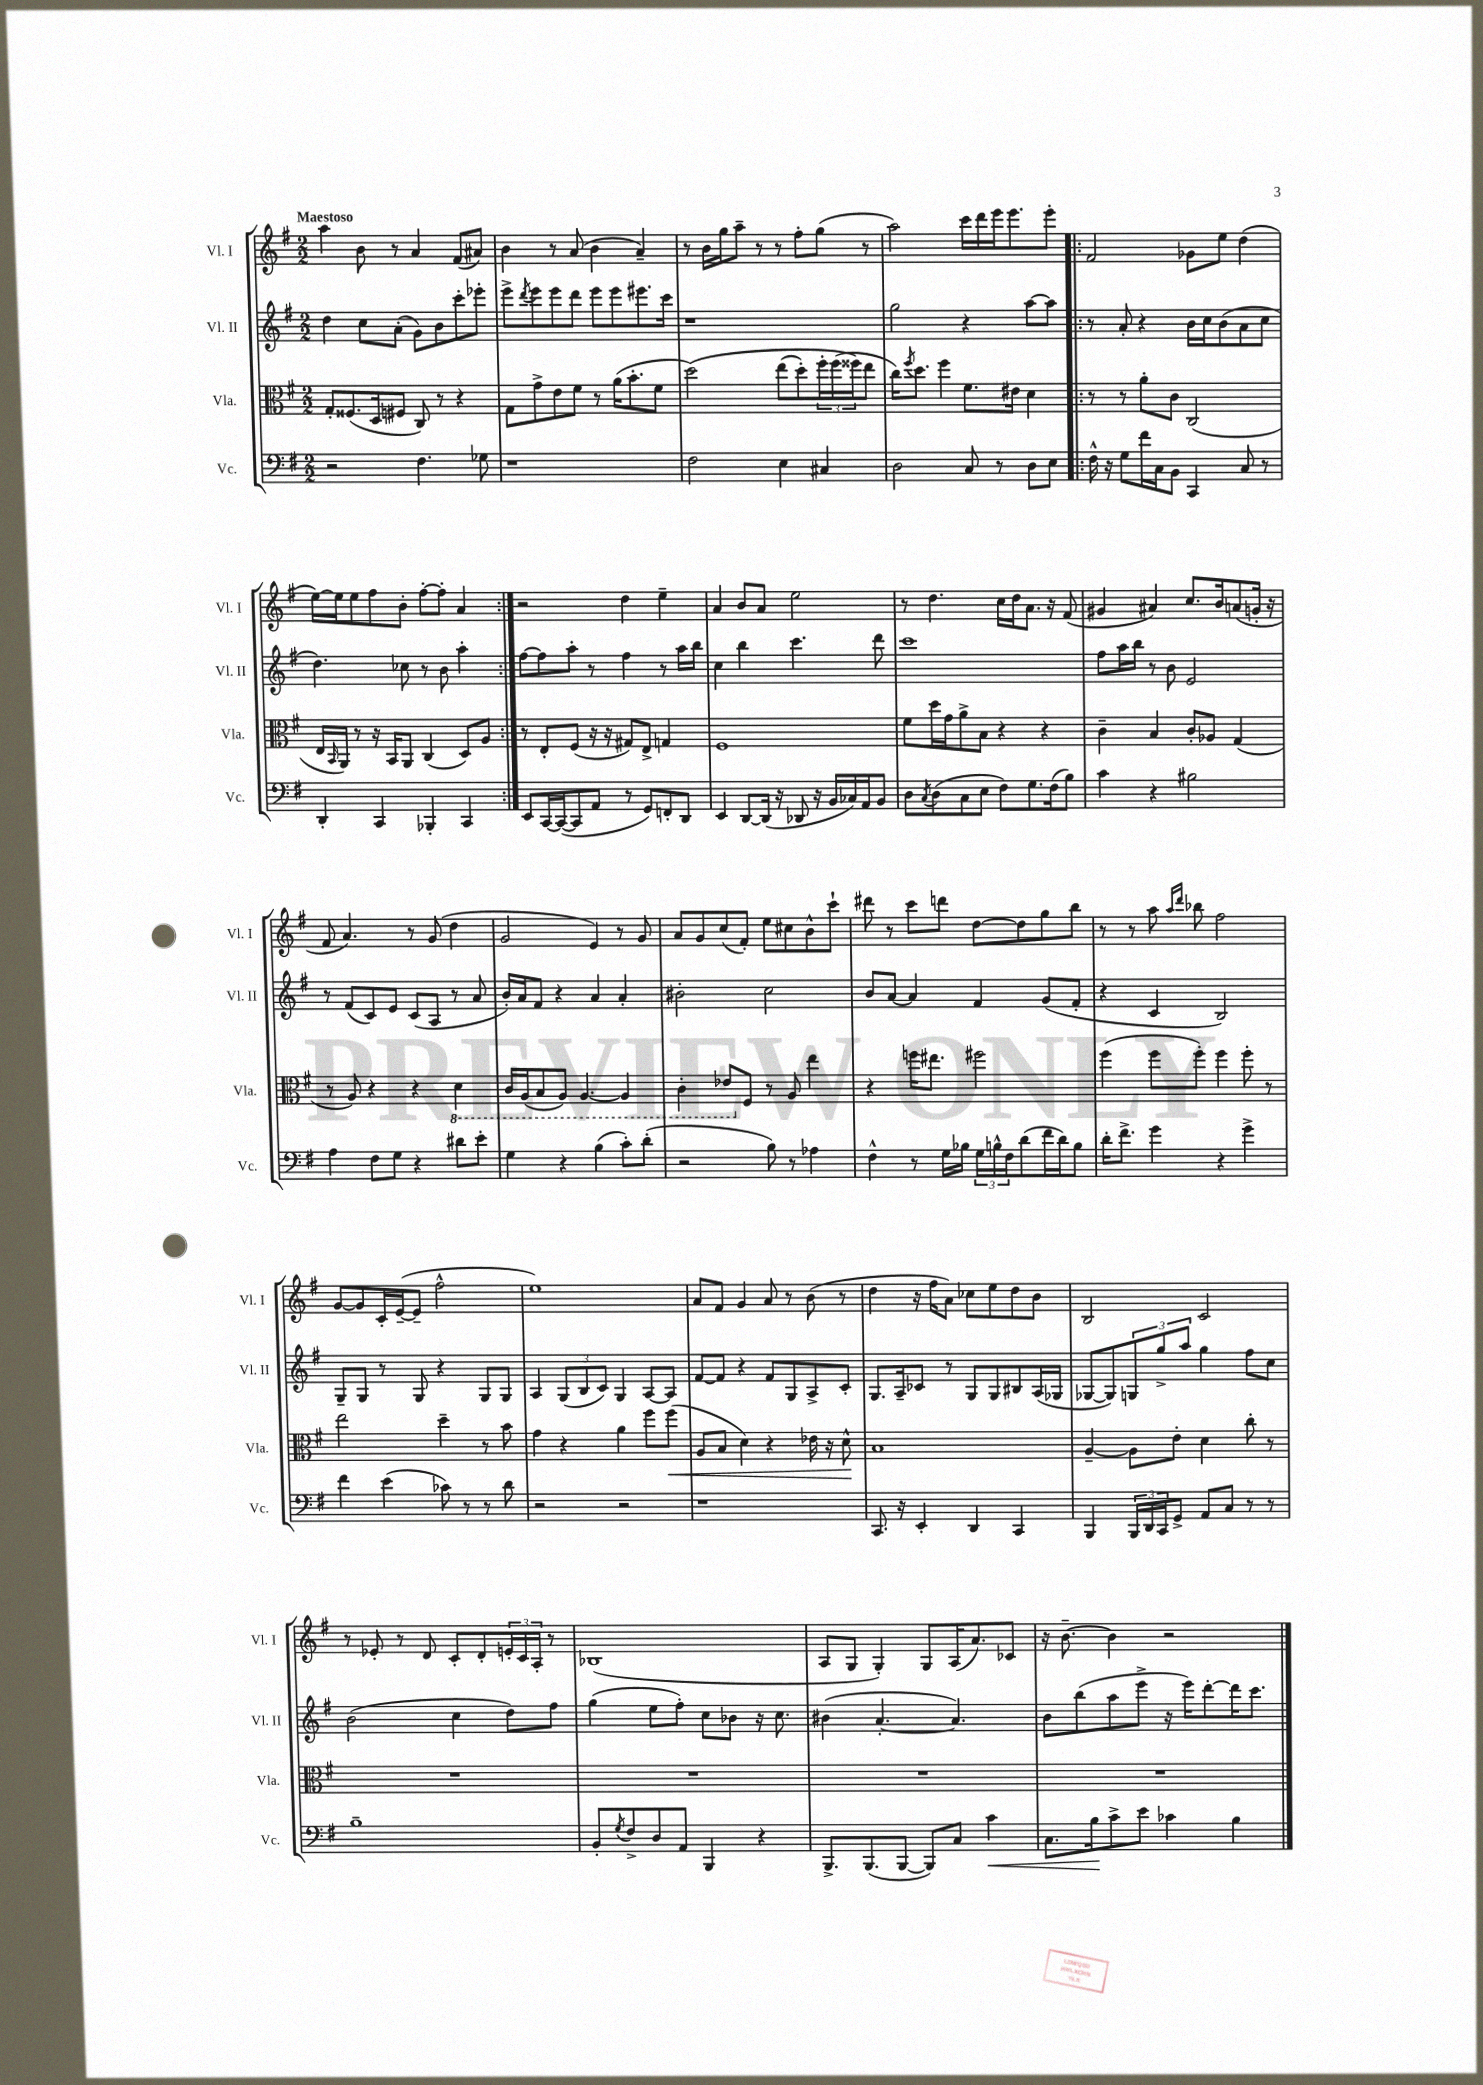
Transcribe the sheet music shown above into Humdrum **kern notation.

**kern	**kern	**kern	**kern
*staff4	*staff3	*staff2	*staff1
*clefF4	*clefC3	*clefG2	*clefG2
*k[f#]	*k[f#]	*k[f#]	*k[f#]
*M2/2	*M2/2	*M2/2	*M2/2
2r	8G'	4dd	4aa
.	(8.F##	.	.
.	.	8cc	8b
.	16D	.	.
.	8F#	(8a'	8r
4.F#	8C)	8g)	4a
.	8r	8b	.
.	4r	8ccc'	(8f#
8G-	.	8eee-'	8a#)
=	=	=	=
1r	8G	8eee^	4b
.	.	8qddd	.
.	8g^	8eee	.
.	8e	8eee	8r
.	8f#	8ddd	(8a
.	8r	8eee	4b
.	(16a	8eee	.
.	8.b'	.	.
.	.	8.eee#	4a~)
.	8f#	.	.
.	.	16ccc	.
=	=	=	=
2F#	&(2dd)	1r	8r
.	.	.	16b
.	.	.	16gg
.	.	.	8aa~
.	.	.	8r
4E	(8ee	.	8r
.	8dd')	.	8ff#'
4C#	24ff#'	.	(8gg
.	(24ff#	.	.
.	24ff##&)	.	.
.	8ee	.	8r
=	=	=	=
2D	16cc)	2gg	2aa)
.	8qff#	.	.
.	8.dd	.	.
.	4ff#	.	.
8C	8.f#	4r	16ccc
.	.	.	16ddd
8r	.	.	16eee
.	16e#	.	8.eee
8D	4d	[8aa	.
8E	.	8aa]	8eee'
=!|:	=!|:	=!|:	=!|:
16F#^^	8r	8r	2f#
16r	.	.	.
8G	8r	8a'	.
16f#	8a'	4r	.
16C	.	.	.
8BB	8c	.	.
4CC	(2C	16b	8g-
.	.	16cc	.
.	.	(8b	8ee
8C	.	8a	(4dd
8r	.	8cc	.
=	=	=	=
4DD'	16E	4.dd)	[16ee)
.	16qqBB	.	.
.	16AA)	.	16ee]
.	8r	.	8ee
4CC	16r	.	8ff#
.	16BB	.	.
.	8AA	8cc-	8b'
4BBB-'	(4C	8r	[8ff#'
.	.	8b	8ff#']
4CC	8D)	4aa'	4a
.	8A	.	.
=:|!	=:|!	=:|!	=:|!
8EE	8r	[8ff#	2r
[16CC	8E'	8ff#]	.
(16CC_	.	.	.
8CC]	(8F#	8aa'	.
8AA	16r	8r	.
.	16r	.	.
8r	8G#)	4ff#	4dd
8GG)	8E^	.	.
8FF'	4G	8r	4ee~
8DD	.	16aa	.
.	.	16bb	.
=	=	=	=
4EE	1F#	4cc	4a
[8DD	.	4bb	8b
(16DD]	.	.	8a
16r	.	.	.
8DD-	.	4.ccc	2ee
16r	.	.	.
16BB	.	.	.
16C-)	.	.	.
16AA	.	.	.
8BB	.	8ddd	.
=	=	=	=
8D	8f#	1ccc	8r
8qC	.	.	.
(8D	16dd	.	4.dd
.	16g	.	.
8C	8a^	.	.
8E	8B	.	.
8F#)	4r	.	16cc
.	.	.	16dd
8.G	.	.	8.a
.	4r	.	.
(16F#	.	.	16r
8B)	.	.	(8f#
=	=	=	=
4c	4c~	8ff#	4g#
.	.	16aa	.
.	.	16bb	.
4r	4B	8r	4a#)
.	.	8b	.
2B#	8c'	2e	8.cc
.	8A-	.	.
.	.	.	16b
.	(4G	.	(8a
.	.	.	16g'
.	.	.	16r
=	=	=	=
4A	8r	8r	8f#
.	8A)	(8f#	4.a)
8F#	4r	8c)	.
8G	.	8e	.
4r	4r	(8c	8r
.	.	8A	(8g
8d#	4D	8r	4dd
8e'	.	8a	.
=	=	=	=
4G	16C	16b')	2g
.	(16AA	16a	.
.	8BB	8f#	.
4r	8AA)	4r	.
.	[4.AA	.	.
(4B	.	4a	4e)
8c')	4AA]	4a'	8r
(8d'	.	.	8g
=	=	=	=
2r	4C'	2b#'	8a
.	.	.	8g
.	8E-	.	(8cc
.	8F#	.	8f#')
8B)	8r	2cc	8ee
8r	8A	.	8cc#
4A-	4ee	.	8b^^
.	.	.	8ccc`
=	=	=	=
4F#^^	4r	8b	8ddd#
.	.	[8a	8r
8r	16ff	4a]	8ccc
.	8.ee#	.	.
16G	.	.	8ddd
16B-	.	.	.
24G	2ff#	4f#	[8dd
24B^^	.	.	.
24F#	.	.	.
(8d	.	.	8dd]
16f#	.	(8g	8gg
16d)	.	.	.
8B	.	8f#'	8bb
=	=	=	=
16d'	(4ff#	4r	8r
8.f#^	.	.	.
.	.	.	8r
4g	8ff#	4c	8aa
.	.	.	16qqaa
.	.	.	16qqddd
.	8ff#')	.	8bb-
4r	4ff#	2B)	2ff#
4g^	8ff#'	.	.
.	8r	.	.
=	=	=	=
4f#	2ee	8G~	[8g
.	.	8G	8g]
(4e	.	8r	16c'
.	.	.	([16e~
.	.	8G	8e~]
8c-)	4dd~	4r	2ff#^^
8r	.	.	.
8r	8r	8G	.
8d	8b	8G	.
=	=	=	=
2r	4g	4A	1ee)
.	4r	(12G	.
.	.	12B	.
.	.	12c)	.
2r	4a	4G	.
.	8ff#	[8A	.
.	(8ff#	8A]	.
=	=	=	=
1r	8A	[8f#	8a
.	8B	8f#]	8f#
.	4d)	4r	4g
.	4r	8f#	8a
.	.	8G	8r
.	16e-	8A^	(8b
.	16r	.	.
.	8d^^	8c'	8r
=	=	=	=
8.CC	1B	8.G	4dd
16r	.	16A~	.
4EE'	.	8c-	16r
.	.	.	16ff#
.	.	8r	8a)
4DD	.	8G	8cc-
.	.	8G	8ee
4CC	.	8B#	8dd
.	.	(16A	8b
.	.	16G-	.
=	=	=	=
4BBB	[4A~	[8G-	2B
.	.	8G-])	.
24BBB	8A]	12G	.
24DD	.	.	.
24CC	.	12gg^	.
8GG^	8e'	.	.
.	.	12aa	.
8AA	4d	4gg	2c
8C	.	.	.
8r	8cc'	8ff#	.
8r	8r	8cc	.
=	=	=	=
1B~	1r	(2b	8r
.	.	.	8e-'
.	.	.	8r
.	.	.	8d
.	.	4cc	8c'
.	.	.	8d'
.	.	8dd)	24e'
.	.	.	24c
.	.	.	24A'
.	.	8ff#	8r
=	=	=	=
8BB'	1r	(4gg	(1B-
8qG	.	.	.
8F#^	.	.	.
8D	.	8ee	.
8AA	.	8ff#')	.
4BBB	.	8cc	.
.	.	8b-	.
4r	.	16r	.
.	.	8.cc	.
=	=	=	=
8.BBB^	1r	(4b#	8A
.	.	.	8G
(8.BBB	.	.	.
.	.	[4.a'	4G')
[8BBB	.	.	.
8BBB])	.	.	8G
8C	.	4.a])	(16A
.	.	.	8.a)
4c	.	.	.
.	.	.	8c-
=	=	=	=
8.C	1r	8b	16r
.	.	.	[8.b~
.	.	(8bb	.
16B	.	.	.
8c^	.	8aa	4b]
8e	.	8eee^	.
4c-	.	16r	2r
.	.	16eee)	.
.	.	[8ddd'	.
4B	.	16ddd]	.
.	.	8.ccc	.
==	==	==	==
*-	*-	*-	*-
